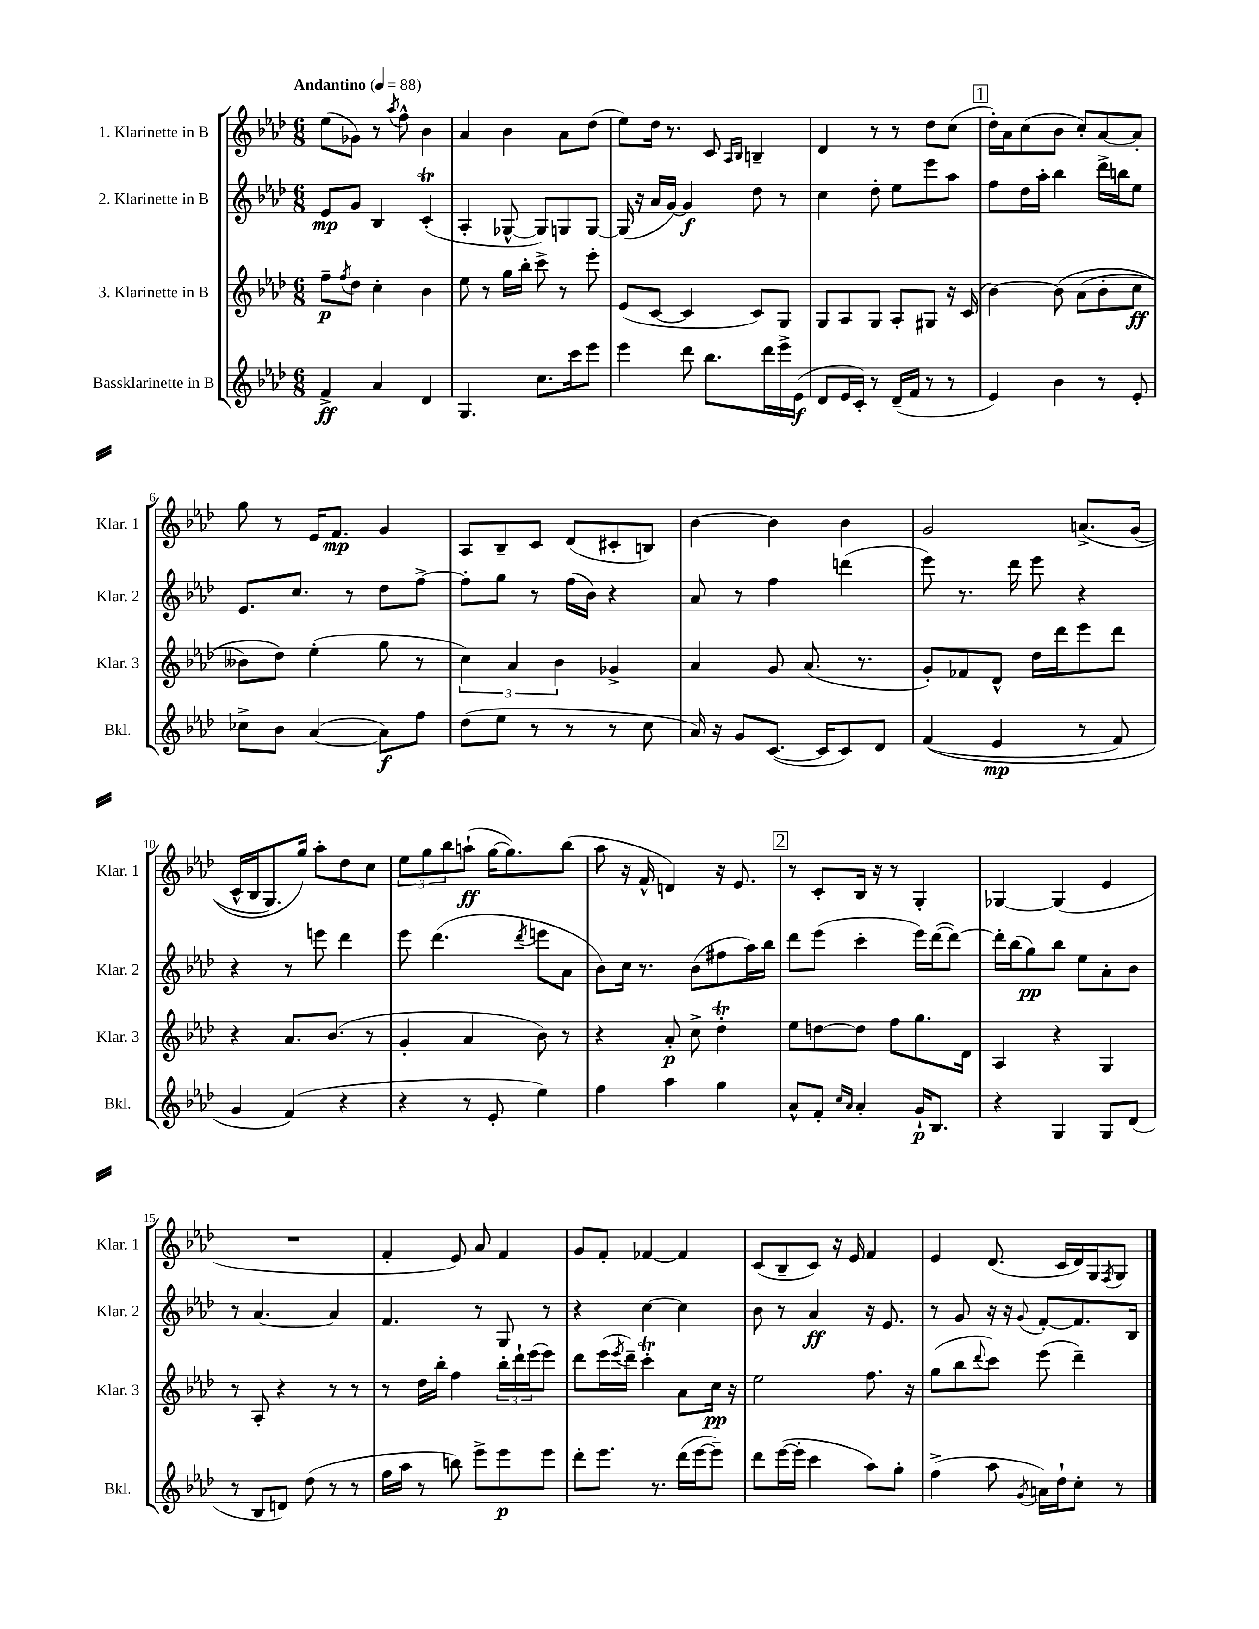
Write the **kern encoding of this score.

**kern	**kern	**kern	**kern
*staff4	*staff3	*staff2	*staff1
*clefG2	*clefG2	*clefG2	*clefG2
*k[b-e-a-d-]	*k[b-e-a-d-]	*k[b-e-a-d-]	*k[b-e-a-d-]
*M6/8	*M6/8	*M6/8	*M6/8
*MM88	*MM88	*MM88	*MM88
4f^/	8ff~\L	8e-/L	(8ee-\L
.	8qff/	.	.
.	8dd-\J	8g/J	8g-\J)
4a-/	4cc'\	4B-/	8r
.	.	.	8qaa-/
.	.	.	8ff^^\
4d-/	4b-\	(4c'/	4b-\
=	=	=	=
4.G/	8ee-\	4A-'/	4a-/
.	8r	.	.
.	16gg\LL	[8G-^^/	4b-\
.	16bb-'\JJ	.	.
8.cc\L	8ccc^\	8G-/]L)	.
.	8r	8G/	8a-\L
16ccc\k	.	.	.
8eee-\J	8eee-'\	[8G/J	(8dd-\J
=	=	=	=
4eee-\	(8e-/L	(16G/]	8ee-\L)
.	.	16r	.
.	[8c/J	16a-/LL	16dd-\Jk
.	.	[16g/JJ)	8.r
8ddd-\	4c/]	4g/]	.
8.bb-\L	.	.	8c/
.	.	.	16qqA-/LL
.	.	.	16qqB-/JJ
.	8c/L)	8dd-\	4B~/
16ddd-\L	.	.	.
16eee-^\	8G/J	8r	.
(16e-\JJ	.	.	.
=	=	=	=
8d-/L	8G/L	4cc\	4d-/
16e-/L	8A-/	.	.
16c'/JJ)	.	.	.
8r	8G/J	8dd-'\	8r
(16d-~/LL	8A-'/L	8ee-\L	8r
16f/JJ	.	.	.
8r	8G#/J	8eee-\	8dd-\L
8r	16r	8aa-\J	(8cc\J
.	(16c/	.	.
=	=	=	=
4e-/)	[4b-\)	8ff\L	16dd-'\LL)
.	.	.	16a-\J
.	.	16dd-\L	(8cc\
.	.	16aa-'\JJ	.
4b-\	&(8b-\]	4bb-\	8b-\J
.	(8a-\L	.	8cc'/L)
8r	8b-'\	16ddd-^\LL	[8a-/
.	.	16bb\J	.
8e-'/	8cc\J	8ee-\J	8a-'/]J
=	=	=	=
8cc-^\L	8b--\L)	8.e-/L	8gg\
8b-\J	8dd-\J&)	.	8r
.	.	8.cc/J	.
([4a-/	(4ee-'\	.	16e-/LK
.	.	.	8.f/J
.	.	8r	.
8a-\]L)	8gg\	8dd-\L	4g/
8ff\J	8r	[8ff^\J	.
=	=	=	=
(8dd-\L	6cc\)	8ff'\]L	8A-/L
8ee-\J	.	8gg\J	8B-~/
.	6a-/	.	.
8r	.	8r	8c/J
.	6b-\	.	.
8r	.	(16ff\LL	(8d-/L
.	.	16b-\JJ)	.
8r	4g-^/	4r	8c#'/
8cc\	.	.	8B/J)
=	=	=	=
16a-/)	4a-/	8a-/	[4b-\
16r	.	.	.
8g/L	.	8r	.
([8.c/J	8g/	4ff\	4b-\]
.	(8.a-/	.	.
16c/]LK	.	.	.
8c/)	.	(4ddd\	4b-\
.	8.r	.	.
8d-/J	.	.	.
=	=	=	=
&((4f/	8g'/L)	8eee-\)	2g/
.	8f-/	8.r	.
4e-/	8d-^^/J	.	.
.	.	16ddd-\	.
.	16dd-\LL	8eee-\	.
.	16ddd-\J	.	.
8r	8eee-\	4r	&(8.a^/L
8f/)	8ddd-\J	.	.
.	.	.	(16g/Jk
=	=	=	=
4g/	4r	4r	16c^^/LL
.	.	.	16B-/J
.	.	.	8.G/)
(4f/&)	8.a-/L	8r	.
.	.	.	16gg/Jk&)
.	.	8eee\	8aa-'\L
.	(8.b-/J	.	.
4r	.	4ddd-\	8dd-\
.	8r	.	8cc\J
=	=	=	=
4r	4g'/	8eee-\	12ee-\L
.	.	.	12gg\
.	.	(4.ddd-\	.
.	.	.	12bb-\
8r	4a-/	.	(8aa`\J
8e-'/	.	.	[16gg\LK
.	.	.	8.gg\])
.	.	8qddd-/	.
4ee-\)	8b-\)	8eee\L	.
.	8r	8a-\J	(8bb-\J
=	=	=	=
4ff\	4r	8b-\L)	8aa-\
.	.	16cc\Jk	16r
.	.	8.r	16f^^/
4aa-\	8a-'/	.	4d/)
.	8cc^\	(8b-\L	.
4gg\	4dd-'\	8ff#\	16r
.	.	.	8.e-/
.	.	16aa-\L)	.
.	.	16bb-\JJ	.
=	=	=	=
8a-^^/L	8ee-\L	8ddd-\L	8r
8f'/J	[8dd\	(8eee-\J	8c'/L
16qqcc/LL	.	.	.
16qqa-/JJ	.	.	.
4a-'/	8dd\]J	4ccc'\	16B-/Jk
.	.	.	16r
.	8ff\L	.	8r
16g`/LK	8.gg\	16eee-\LL)	4G'/
8.B-/J	.	([16ddd-\J	.
.	.	8ddd-\_J)	.
.	16d-\Jk	.	.
=	=	=	=
4r	4A-/	16ddd-'\]LL	[4G-/
.	.	(16bb-\J	.
.	.	8gg\)	.
4G/	4r	8bb-\J	(4G-/]
.	.	8ee-\L	.
8G/L	4G/	8a-'\	4e-/
(8d-/J	.	8b-\J	.
=	=	=	=
8r	8r	8r	2.r
8B-/L	8A-'/	[4.a-/	.
8d/J)	4r	.	.
(8dd-\	.	.	.
8r	8r	4a-/]	.
8r	8r	.	.
=	=	=	=
16ff\LL	8r	4.f/	4f'/
16aa-\JJ	.	.	.
8r	16dd-\LL	.	.
.	16bb-'\JJ	.	.
8bb\)	4ff\	.	8e-/)
8eee-^\L	.	8r	8a-/
8eee-\	24bb-'\LL	8G/	4f/
.	24ddd-`\	.	.
.	(24eee-\J	.	.
8eee-\J	8eee-\J)	8r	.
=	=	=	=
8ddd-'\L	8ddd-\L	4r	8g/L
8.eee-\J	(16eee-\L	.	8f'/J
.	8qeee-/	.	.
.	16ddd-~\JJ)	.	.
.	4ccc'\	[4cc\	[4f-/
8.r	.	.	.
(16ddd-\LL	8a-\L	4cc\]	4f-/]
[16eee-\J	.	.	.
8eee-~\]J)	16cc\Jk	.	.
.	16r	.	.
=	=	=	=
8ddd-\L	2ee-\	8b-\	(8c/L
([16eee-\L	.	8r	8B-~/
16eee-'\]JJ	.	.	.
4ccc\	.	4a-/	8c/J)
.	.	.	16r
.	.	.	16e-/
8aa-\L)	8.ff\	16r	4f/
.	.	8.e-/	.
8gg'\J	.	.	.
.	16r	.	.
=	=	=	=
(4ff^\	(8gg\L	8r	4e-/
.	8bb-\	8g/	.
.	8qqddd-/	.	.
8aa-\	8ccc\J)	16r	(8.d-/
.	.	16r	.
8qg/	.	8qqg/	.
16a\LL)	(8eee-\	[8f'/L	.
16dd-`\J	.	.	16c/LL
8cc'\J	4ddd-~\)	8.f/]	16d-/)
.	.	.	16G/J
.	.	.	8qF/
8r	.	.	8G/J
.	.	16B-/Jk	.
==	==	==	==
*-	*-	*-	*-
